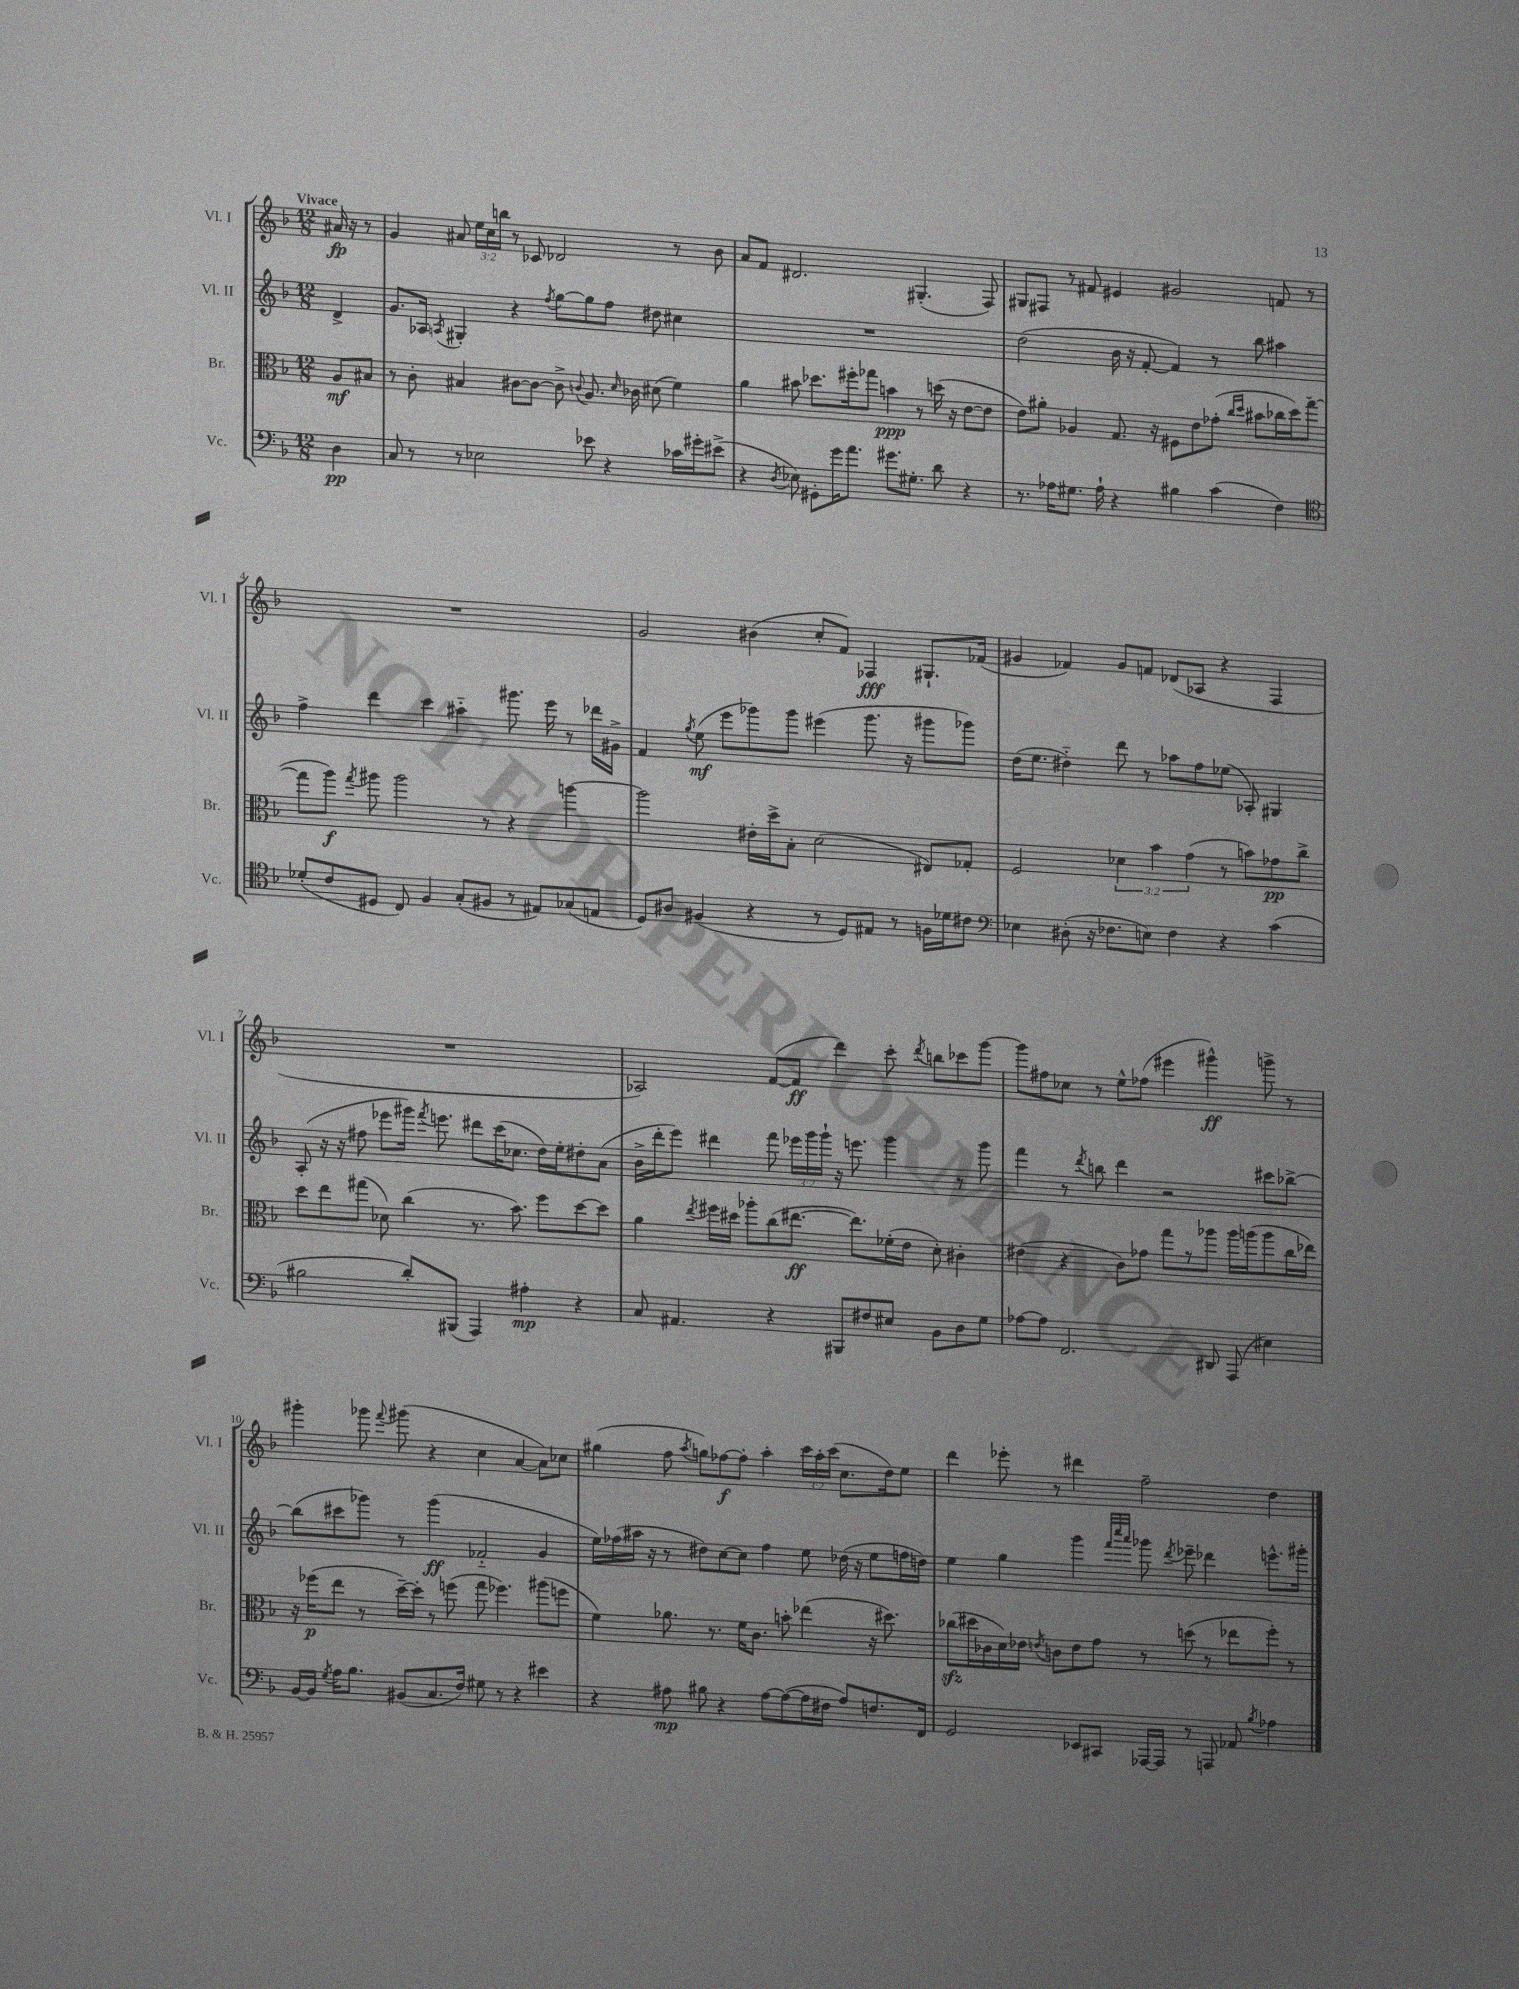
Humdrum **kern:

**kern	**dynam	**kern	**dynam	**kern	**dynam	**kern	**dynam
*part4	*part4	*part3	*part3	*part2	*part2	*part1	*part1
*staff4	*staff4	*staff3	*staff3	*staff2	*staff2	*staff1	*staff1
*I"Vc.	*	*I"Br.	*	*I"Vl. II	*	*I"Vl. I	*
*I'Vc.	*	*I'Br.	*	*I'Vl. II	*	*I'Vl. I	*
*clefF4	*	*clefC3	*	*clefG2	*	*clefG2	*
*k[b-]	*	*k[b-]	*	*k[b-]	*	*k[b-]	*
*M12/8	*	*M12/8	*	*M12/8	*	*M12/8	*
=	=	=	=	=	=	=	=
!	!	!	!	!	!	!LO:TX:a:B:t=Vivace	!
4D\	pp	8A/L	mf	4d^/	.	16a#X/	fp
.	.	.	.	.	.	16r	.
.	.	8B#X/J	.	.	.	8r	.
=1	=1	=1	=1	=1	=1	=1	=1
8C/	.	8r	.	8.g/L	.	4g/	.
8r	.	8c'\	.	.	.	.	.
.	.	.	.	16A-X/Jk	.	.	.
.	.	.	.	8qAn/	.	.	.
8r	.	4B#X/	.	4G#X'/	.	8a#X/	.
2E-X\	.	.	.	.	.	24ee\LL	.
.	.	.	.	.	.	24cc\	.
.	.	.	.	.	.	24bbn\JJ	.
.	.	[8c#X\L	.	4r	.	8r	.
.	.	8c#\J_	.	.	.	8c-X/	.
.	.	.	.	8qff/	.	.	.
.	.	8c#^\]	.	[8gg\L	.	2d-X/	.
.	.	8qqcn/	.	.	.	.	.
8e-X\	.	8.A/	.	8gg\]	.	.	.
4r	.	.	.	8ff\J	.	.	.
.	.	16qqd/	.	.	.	.	.
.	.	16c-X\	.	.	.	.	.
.	.	(8d#X\	.	8dd#X\	.	.	.
16c-X\LL	.	4f\)	.	4cc#X\	.	8r	.
16g#X'\J	.	.	.	.	.	.	.
(8e#X^\J	.	.	.	.	.	8b-\	.
=2	=2	=2	=2	=2	=2	=2	=2
4r	.	4a\	.	1.r	.	8a/L	.
.	.	.	.	.	.	8f/J	.
8qD/	.	.	.	.	.	.	.
8E-X\)	.	8b#X\	.	.	.	2.d#X/	.
8GG#X'\L	.	8.dd-X\L	.	.	.	.	.
16g\K	.	.	.	.	.	.	.
8.a\J	.	16ff#X'\k	.	.	.	.	.
.	.	8gg-X\J	.	.	.	.	.
8.g#X\L	.	4bn\	ppp	.	.	.	.
8.G#X'\J	.	.	.	.	.	.	.
.	.	8r	.	.	.	(4.G#X'/	.
8d\	.	(16ddn\	.	.	.	.	.
.	.	16r	.	.	.	.	.
4r	.	[8e\L	.	.	.	.	.
.	.	8e\J]	.	.	.	8F/)	.
=3	=3	=3	=3	=3	=3	=3	=3
8.r	.	8e\L)	.	(2dd\	.	8G#X/L	.
.	.	8a#X'\J	.	.	.	8F#X/J	.
16A-X\KL	.	.	.	.	.	.	.
8.G#X\J	.	4A-X/	.	.	.	8r	.
.	.	.	.	.	.	8f#X/	.
16A-`\	.	.	.	.	.	.	.
4r	.	8.G/	.	16b-\	.	4e#X/	.
.	.	.	.	16r	.	.	.
.	.	.	.	[8f'/	.	.	.
.	.	16r	.	.	.	.	.
4B#X\	.	8F#X\L	.	4f/])	.	2g#X/	.
.	.	8e\	.	.	.	.	.
(4c\	.	(8g-X'\J	.	8r	.	.	.
.	.	16qqcc/LL	.	.	.	.	.
.	.	16qqdd/JJ	.	.	.	.	.
.	.	8b#X\L	.	8bb-\	.	.	.
4F\)	.	16cc-X\L	.	4aa#X\	.	8fn/	.
.	.	16dd\J)	.	.	.	.	.
.	.	([8gg\J	.	.	.	8r	.
!!LO:LB:g=z
=4	=4	=4	=4	=4	=4	=4	=4
*clefC4	*	*	*	*	*	*	*
(8d-X'/L	.	8gg\L]	.	4ff^\	.	1.r	.
8c/	.	8aa\J)	f	.	.	.	.
.	.	8qgg/	.	.	.	.	.
8D#X/J	.	8aa#X\	.	4ddd\	.	.	.
8C/)	.	2aa#\	.	.	.	.	.
4F/	.	.	.	4ccc\	.	.	.
(8G'/L	.	.	.	4aa#X\	.	.	.
8F#X/J	.	8r	.	.	.	.	.
8r	.	4r	.	8.ggg#X\	.	.	.
8E#X/L)	.	.	.	.	.	.	.
.	.	.	.	16eee\	.	.	.
(8G-X/	.	[4aan\	.	8r	.	.	.
8En/J	.	.	.	16ddd-X\LL	.	.	.
.	.	.	.	16g#X^\JJ	.	.	.
=5	=5	=5	=5	=5	=5	=5	=5
8D/L)	.	2aa\]	.	4f/	.	2g/	.
8A#X/J	.	.	.	.	.	.	.
.	.	.	.	8qgg/	.	.	.
(4F#X/	.	.	.	(8ee\	mf	.	.
.	.	.	.	8eee\L	.	.	.
4r	.	16e#X'\LL	.	8ggg-X\)	.	(4b#X\	.
.	.	16dd^\J	.	.	.	.	.
.	.	8B-'\J	.	8ggg-\J	.	.	.
8r	.	(2d\	.	(4eee#X\	.	8cc'/L	.
8D/L)	.	.	.	.	.	8f/J)	.
8E#X/J	.	.	.	8.ggg-\	.	4F-X/	fff
8r	.	.	.	.	.	.	.
.	.	.	.	16r	.	.	.
16Fn\LL	.	8E#X/L)	.	8ggg#X\L	.	8.G#X`/L	.
16d-X\J	.	.	.	.	.	.	.
8c#X\J	.	8G-X'/J	.	8ggg-X\J)	.	.	.
.	.	.	.	.	.	(16f-X/Jk	.
=6	=6	=6	=6	=6	=6	=6	=6
*clefF4	*	*	*	*	*	*	*
4E-X\	.	2F/	.	(16dd\KL	.	4g#X/	.
.	.	.	.	8.ee\J	.	.	.
(8D#X'\	.	.	.	4dd#X\)	.	4f-X/)	.
16r	.	.	.	.	.	.	.
8.F-X\L	.	.	.	.	.	.	.
.	.	6d-X\	.	8ddd\	.	8g#/L	.
8En\J)	.	.	.	8r	.	8fn/J	.
.	.	6b-\	.	.	.	.	.
4F-\	.	.	.	8aa-X\L	.	(8d-X/L	.
.	.	(6g\	.	.	.	.	.
.	.	.	.	8ff\	.	8A-X/J	.
4r	.	8r	.	(8ee-X\J	.	4r	.
.	.	8bn\L)	.	8A-X'/)	.	.	.
(4c\	.	8g-X\	pp	4G#X/	.	4F/	.
.	.	8cc^\J	.	.	.	.	.
!!LO:LB:g=z
=7	=7	=7	=7	=7	=7	=7	=7
2B#X\	.	8dd\L	.	(8A'/	.	1.r	.
.	.	8ee\	.	16r	.	.	.
.	.	.	.	16r	.	.	.
.	.	(8gg#X\J	.	8ff#X\	.	.	.
.	.	8d-X\)	.	8eee-X\L	.	.	.
8d'/L)	.	(4cc\	.	16ggg#X\Jk)	.	.	.
.	.	.	.	8qfff/	.	.	.
.	.	.	.	8.eeen\	.	.	.
(8BBB#X/J	.	.	.	.	.	.	.
4AAA/)	.	8.r	.	8ddd#X\L	.	.	.
.	.	.	.	(16ccc\K	.	.	.
.	.	8.b-\)	.	8.cc-X\J	.	.	.
4A#X'\	mp	.	.	.	.	.	.
.	.	8ff\L	.	16dd\LL)	.	.	.
.	.	.	.	16ee'\J	.	.	.
4r	.	[8dd\	.	8dd#X'\	.	.	.
.	.	8dd\J]	.	(8a\J	.	.	.
=8	=8	=8	=8	=8	=8	=8	=8
8C/	.	4a\	.	16b-^\LL	.	2A-X/)	.
.	.	.	.	16ddd'\J	.	.	.
4.AA#X/	.	.	.	8eee\J)	.	.	.
.	.	8qee/	.	.	.	.	.
.	.	16ff#X\LL	.	4ddd#X\	.	.	.
.	.	16dd#X\JJ	.	.	.	.	.
.	.	8aa-X'\L	.	.	.	.	.
4r	.	(8cc\	.	8fff\	.	([8f/L	.
.	.	[8.ee#X\J	ff	24eee-X\LL	.	8f/J]	ff
.	.	.	.	24ggg\	.	.	.
.	.	.	.	24ggg`\JJ	.	.	.
8BBB#X/L	.	.	.	16r	.	4ddd\)	.
.	.	8.ee#\L])	.	8.eeen\	.	.	.
8F#X/	.	.	.	.	.	.	.
8E#X/J	.	(16f-X'\L	.	4ggg\	.	8ccc'\	.
.	.	16e\JJ	.	.	.	.	.
.	.	.	.	.	.	8qddd/	.
8BB-\L	.	8d'\)	.	.	.	8bbn\L	.
8D\	.	4c#X'\	.	8r	.	8ccc-X\	.
8G\J	.	.	.	8ggg\	.	[8ggg\J	.
=9	=9	=9	=9	=9	=9	=9	=9
[8A-X\L	.	(4e#X\	.	4fff\	.	8ggg\L]	.
8A-\J]	.	.	.	.	.	8ff#X\	.
2.FF/	.	4r	.	8r	.	8cc-X\J	.
.	.	.	.	8qddd/	.	.	.
.	.	.	.	8bbn\	.	8r	.
.	.	8c\L)	.	4ddd\	.	8ee^^\L	.
.	.	8g-X\J	.	.	.	(8ff-X\J	.
.	.	8gg\L	.	2r	.	4eee#X\	.
.	.	8r	.	.	.	.	.
8DD#X/	.	8aa-X\J	.	.	.	4ggg#X^^\)	ff
(8AAA/	.	16aa-\LL	.	.	.	.	.
.	.	(16aan\J	.	.	.	.	.
4E#X\)	.	8aa\	.	8ccc#X\L	.	8gggn^\	.
.	.	16cc\L	.	[8bb-X^\J	.	8r	.
.	.	16ee-X\JJ)	.	.	.	.	.
!!LO:LB:g=z
=10	=10	=10	=10	=10	=10	=10	=10
[16BB-/LL	.	16r	.	(8bb-\L]	.	4ggg#X'\	.
16BB-/JJ]	.	(16ff-X\KL	p	.	.	.	.
8qG/	.	.	.	.	.	.	.
16A\KL	.	8ee\J	.	8ccc#X\	.	.	.
8.B-\J	.	.	.	.	.	.	.
.	.	8r	.	8ggg-X\J)	.	8ggg-X\	.
.	.	.	.	.	.	8qqfff/	.
(8BB#X/L	.	[16dd~\LL)	.	8r	.	(8ggg#X\	.
.	.	16dd'\JJ]	.	.	.	.	.
8.C/	.	8r	.	(4ggg-\	ff	4r	.
.	.	(8ffn\	.	.	.	.	.
16F/Jk)	.	.	.	.	.	.	.
8G#X\	.	8gg\	.	2f-X/	.	4cc\	.
8r	.	4.ff-X\)	.	.	.	.	.
4r	.	.	.	.	.	[4a/	.
4e#X\	.	(8aa#X\L	.	4g/	.	8a\L])	.
.	.	8ffn\J	.	.	.	8cc-X\J	.
=11	=11	=11	=11	=11	=11	=11	=11
4r	.	4f\)	.	16ee\LL)	.	(4gg#X\	.
.	.	.	.	(16ff-X\	.	.	.
.	.	.	.	16aa#X\JJ	.	.	.
.	.	.	.	16r	.	.	.
8A#X\	mp	8.a-X\	.	8r	.	8ff\	.
.	.	.	.	.	.	8qaa/	.
8B#X\	.	.	.	8dd#X\L)	.	8ggn\L)	.
.	.	8.r	.	.	.	.	.
4r	.	.	.	[8cc\	.	[8ff-X\	f
.	.	16f\KL	.	8cc\J]	.	8ff-'\J]	.
.	.	8.c\J	.	.	.	.	.
[8A#\L	.	.	.	4ff-\	.	4aa'\	.
(8A#\_	.	8bn'\	.	.	.	.	.
16A#\L]	.	(4ee-X\	.	8ee\	.	24ccc\LL	.
.	.	.	.	.	.	24aa'\	.
16F#X\JJ	.	.	.	.	.	.	.
.	.	.	.	.	.	(24ccc\JJ	.
8A#/L)	.	.	.	(16dd-X\	.	8.cc\L	.
.	.	.	.	16r	.	.	.
8.Fn/	.	16r	.	8ee\L	.	.	.
.	.	8.dd#X\)	.	.	.	16dd\k)	.
.	.	.	.	16ffn\L	.	8ee\J	.
16FF/Jk	.	.	.	16ddn\JJ)	.	.	.
=12	=12	=12	=12	=12	=12	=12	=12
2GG/	.	(8cc-Xzz\L	.	4ee\	.	4ddd\	.
.	.	16dd#X\L	.	.	.	.	.
.	.	16c-X\	.	.	.	.	.
.	.	16d\)	.	4gg\	.	8eee-X'\	.
.	.	16e-X\JJ	.	.	.	.	.
.	.	8qen/	.	.	.	.	.
.	.	8cn\L	.	.	.	8r	.
8EE-X/L	.	8e\	.	4ggg\	.	4ddd#X\	.
8CC#X/J	.	8g\J	.	.	.	.	.
.	.	.	.	32qqfff/LLL	.	.	.
.	.	.	.	32qqcccc/	.	.	.
.	.	.	.	32qqaaa/JJJ	.	.	.
[16AAA-X/LL	.	8r	.	8ggg-X\	.	2ff~\	.
16AAA-/JJ]	.	.	.	.	.	.	.
.	.	.	.	8qddd/	.	.	.
8r	.	(8ddn\	.	8eee-X~\	.	.	.
8AAAn/	.	8r	.	4ddd-X\	.	.	.
8AA-X/	.	8ee-X\L	.	.	.	.	.
8qB-/	.	.	.	.	.	.	.
4A-X\	.	8ff'\J)	.	8.eeen^^\L	.	4dd\	.
.	.	8r	.	.	.	.	.
.	.	.	.	16ggg#X'\Jk	.	.	.
==	==	==	==	==	==	==	==
*-	*-	*-	*-	*-	*-	*-	*-
